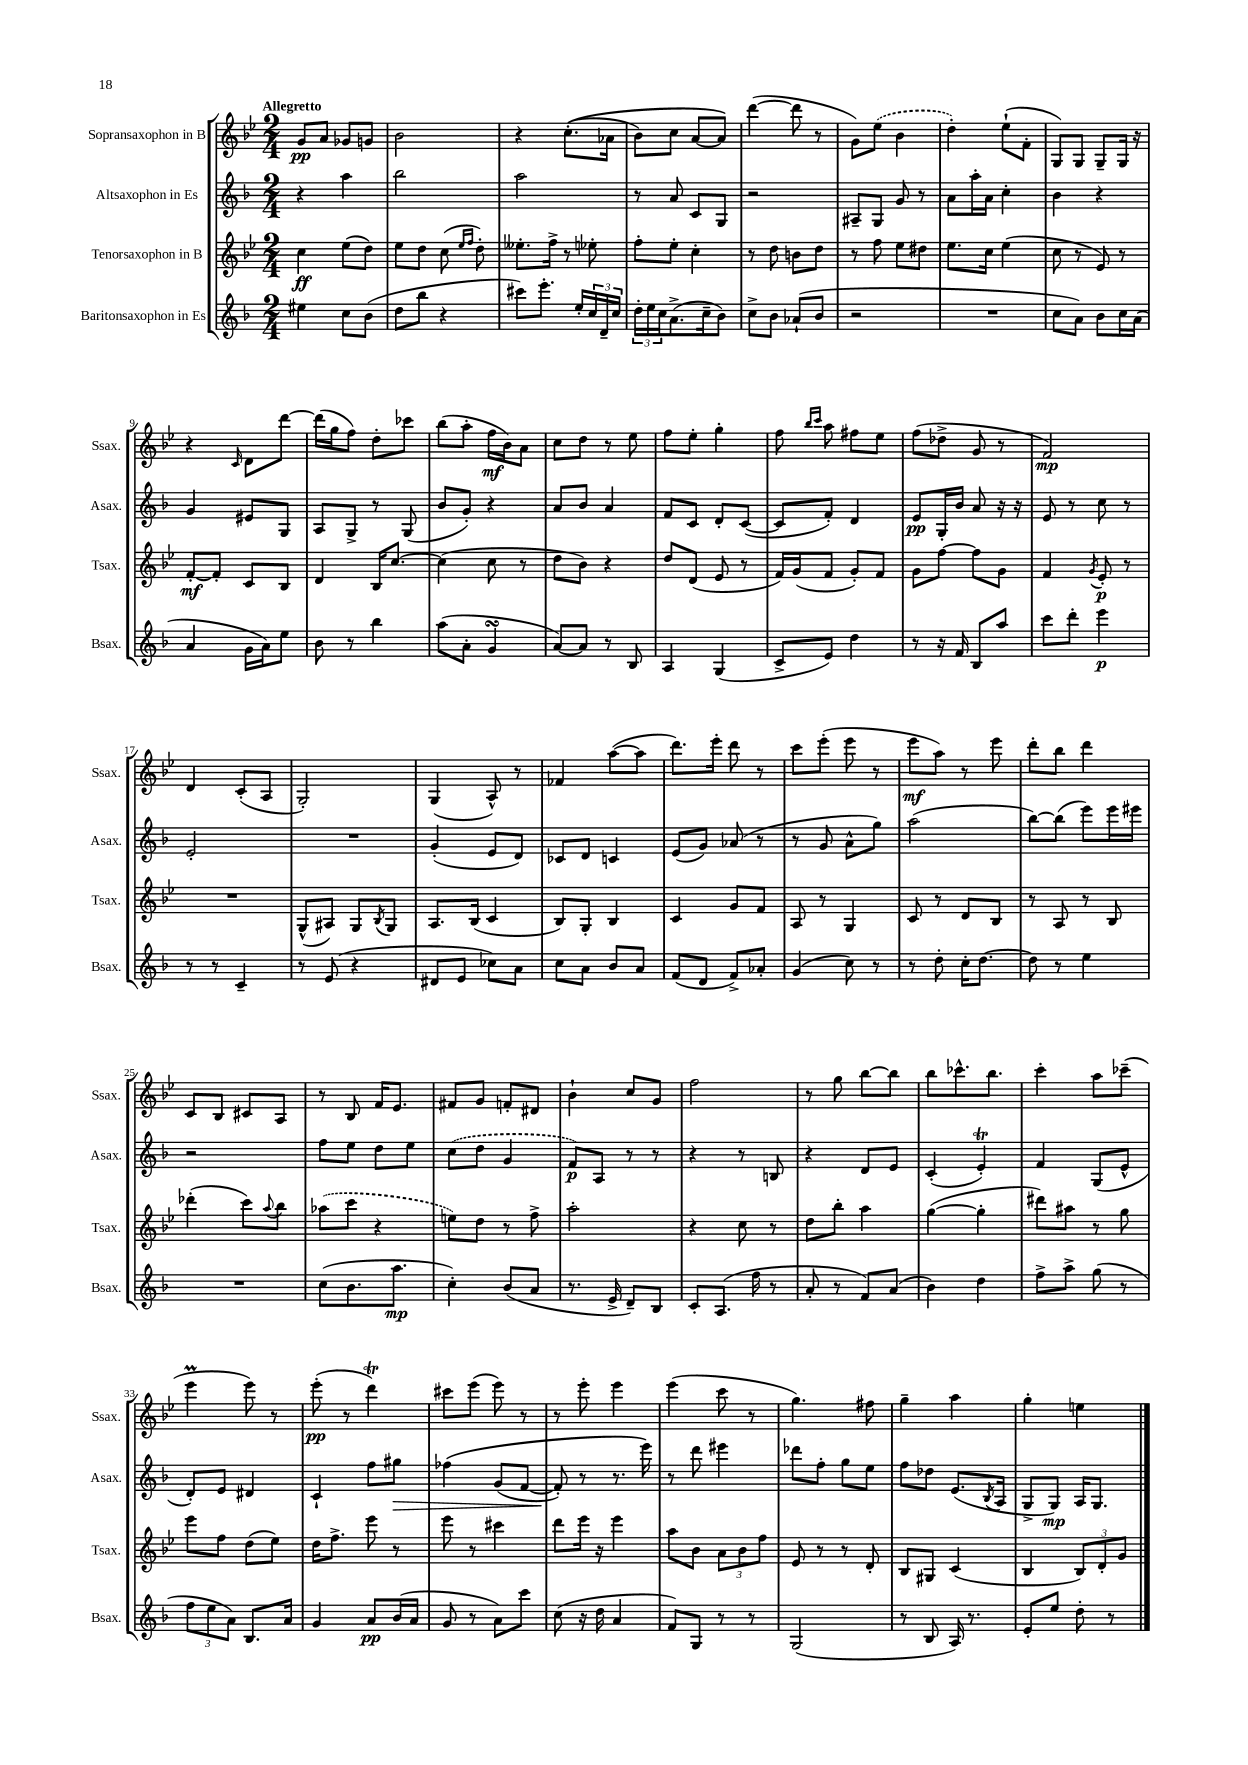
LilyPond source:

<<
\new StaffGroup <<
\new Staff = "s0" \with { instrumentName = "Sopransaxophon in B" shortInstrumentName = "Ssax." } {
    \clef treble \key bes \major \numericTimeSignature \time 2/4 \tempo "Allegretto"
    g'8\pp a'8 ges'8 g'8 |
    bes'2 |
    r4 c''8.-.(\( aes'16 |
    bes'8) c''8 a'8~ a'8\) |
    d'''4~( d'''8 r8 |
    g'8) \once \slurDashed ees''8( bes'4 |
    d''4-.) ees''8-!( f'8-. |
    g8) g8 g8-- g16 r16 |
    r4 \grace { c'16 } d'8 d'''8~ |
    d'''16( g''16 f''8) d''8-. ces'''8 |
    bes''8( a''8-. f''16\mf bes'16) a'8 |
    c''8 d''8 r8 ees''8 |
    f''8 ees''8-. g''4-. |
    f''8 \grace { bes''16 c'''16 } a''8 fis''8 ees''8 |
    f''8( des''8-> g'8 r8 |
    f'2\mp) |
    d'4 c'8-.( a8 |
    g2-.) |
    g4( a8-^) r8 |
    fes'4 a''8~( a''8 |
    d'''8.) ees'''16-. d'''8 r8 |
    c'''8 ees'''8-.( ees'''8 r8 |
    ees'''8\mf a''8) r8 ees'''8 |
    d'''8-. bes''8 d'''4 |
    c'8 bes8 cis'8 a8 |
    r8 bes8 f'16 ees'8. |
    fis'8 g'8 f'8-. dis'8 |
    bes'4-! c''8 g'8 |
    f''2 |
    r8 g''8 bes''8~ bes''8 |
    bes''8 ces'''8.-^ bes''8. |
    c'''4-. a''8 ces'''8--( |
    ees'''4\prall ees'''8) r8 |
    ees'''8-.\pp( r8 d'''4\trill) |
    cis'''8 ees'''8( ees'''8) r8 |
    r8 ees'''8-. ees'''4 |
    ees'''4( c'''8 r8 |
    g''4.) fis''8 |
    g''4-- a''4 |
    g''4-. e''4 \bar "|." |
}
\new Staff = "s1" \with { instrumentName = "Altsaxophon in Es" shortInstrumentName = "Asax." } {
    \clef treble \key f \major \numericTimeSignature \time 2/4
    r4 a''4 |
    bes''2 |
    a''2 |
    r8 a'8 c'8 g8 |
    r2 |
    ais8-- g8 g'8 r8 |
    a'8 a''16-. a'16 c''4-. |
    bes'4 r4 |
    g'4 eis'8 g8 |
    a8 g8-> r8 g8( |
    bes'8 g'8-.) r4 |
    a'8 bes'8 a'4 |
    f'8 c'8 d'8-. c'8~( |
    c'8 f'8-.) d'4 |
    e'8\pp g16-. bes'16 a'8 r16 r16 |
    e'8 r8 c''8 r8 |
    e'2-. |
    R2 |
    g'4-.( e'8 d'8) |
    ces'8 d'8 c'4 |
    e'8( g'8) aes'8( r8 |
    r8 g'8 a'8-^ g''8) |
    a''2( |
    bes''8~) bes''8( e'''8) e'''16 eis'''16 |
    r2 |
    f''8 e''8 d''8 e''8 |
    \once \slurDashed c''8( d''8 g'4 |
    f'8\p) a8 r8 r8 |
    r4 r8 b8 |
    r4 d'8 e'8 |
    c'4-.( e'4-.\trill) |
    f'4 g8( e'8-^ |
    d'8-.) e'8 dis'4 |
    c'4-! f''8 gis''8\> |
    fes''4\( g'8( f'8~ |
    f'8-.\!) r8 r8. e'''16\) |
    r8 d'''8 eis'''4 |
    des'''8 f''8-. g''8 e''8 |
    f''8 des''8 e'8.( \acciaccatura { bes8 } a16 |
    g8-> g8\mp) a16 g8. \bar "|." |
}
\new Staff = "s2" \with { instrumentName = "Tenorsaxophon in B" shortInstrumentName = "Tsax." } {
    \clef treble \key bes \major \numericTimeSignature \time 2/4
    c''4\ff ees''8( d''8) |
    ees''8 d''8 c''8( \grace { ees''16 f''16 } d''8-.) |
    eeses''8.-. f''16-> r8 ees''8-. |
    f''8-. ees''8-. c''4-. |
    r8 d''8 b'8 d''8 |
    r8 f''8 ees''8 dis''8 |
    ees''8. c''16 ees''4( |
    c''8 r8 ees'8) r8 |
    f'8~-.\mf f'8-. c'8 bes8 |
    d'4 bes16 c''8.~ |
    c''4( c''8 r8 |
    d''8 bes'8) r4 |
    d''8 d'8( ees'8 r8 |
    f'16) g'16( f'8 g'8-.) f'8 |
    g'8 f''8~ f''8 g'8 |
    f'4 \acciaccatura { g'8 } ees'8-.\p r8 |
    R2 |
    g8-^( ais8) g8 \acciaccatura { bes8 } g8 |
    a8. bes16( c'4 |
    bes8) g8-. bes4 |
    c'4 g'8 f'8 |
    a8 r8 g4 |
    c'8 r8 d'8 bes8 |
    r8 a8 r8 bes8 |
    des'''4-.( c'''8) \appoggiatura { a''8 } bes''8 |
    \once \slurDashed aes''8( c'''8 r4 |
    e''8) d''8 r8 f''8-> |
    a''2-. |
    r4 c''8 r8 |
    d''8 bes''8-. a''4 |
    g''4~( g''4-. |
    dis'''8) ais''8 r8 g''8 |
    ees'''8 f''8 d''8( ees''8) |
    d''16 f''8.-> ees'''8 r8 |
    ees'''8 r8 cis'''4 |
    d'''8 ees'''16 r16 ees'''4 |
    a''8 bes'8 \tuplet 3/2 { a'8 bes'8 f''8 } |
    ees'8 r8 r8 d'8-. |
    bes8 gis8 c'4( |
    bes4 \tuplet 3/2 { bes8) d'8-. g'8 } \bar "|." |
}
\new Staff = "s3" \with { instrumentName = "Baritonsaxophon in Es" shortInstrumentName = "Bsax." } {
    \clef treble \key f \major \numericTimeSignature \time 2/4
    eis''4 c''8 bes'8( |
    d''8 bes''8 r4 |
    cis'''8) e'''8.-. e''16-. \tuplet 3/2 { c''16 d'16-- c''16 } |
    \tuplet 3/2 { d''16-. e''16 c''16 } a'8.->( c''16-- bes'8) |
    c''8-> bes'8 aes'8-!( bes'8 |
    r2 |
    R2 |
    c''8 a'8) bes'8 c''16 a'16( |
    a'4 g'16 a'16) e''8 |
    bes'8 r8 bes''4 |
    a''8( a'8-. g'4\turn |
    a'8~) a'8 r8 bes8 |
    a4 g4( |
    c'8-> e'8) d''4 |
    r8 r16 f'16 bes8 a''8 |
    c'''8 d'''8-. e'''4\p |
    r8 r8 c'4-- |
    r8 e'8( r4 |
    dis'8 e'8 ces''8) a'8 |
    c''8 a'8 bes'8 a'8 |
    f'8( d'8 f'8->) aes'8-. |
    g'4( c''8) r8 |
    r8 d''8-. c''16-. d''8.~ |
    d''8 r8 e''4 |
    R2 |
    c''8( bes'8. a''8.\mp |
    c''4-.) bes'8( a'8 |
    r8. e'16-> d'8--) bes8 |
    c'8-. a8.( f''16 r8 |
    a'8-. r8 f'8) a'8( |
    bes'4) d''4 |
    f''8-> a''8-> g''8( r8 |
    \tuplet 3/2 { f''8 e''8 a'8) } bes8. a'16 |
    g'4 a'8\pp bes'16( a'16 |
    g'8 r8 a'8) c'''8 |
    c''8( r16 d''16 a'4 |
    f'8) g8 r8 r8 |
    g2( |
    r8 bes8 a16) r8. |
    e'8-. e''8 d''8-. r8 \bar "|." |
}
>>
>>
